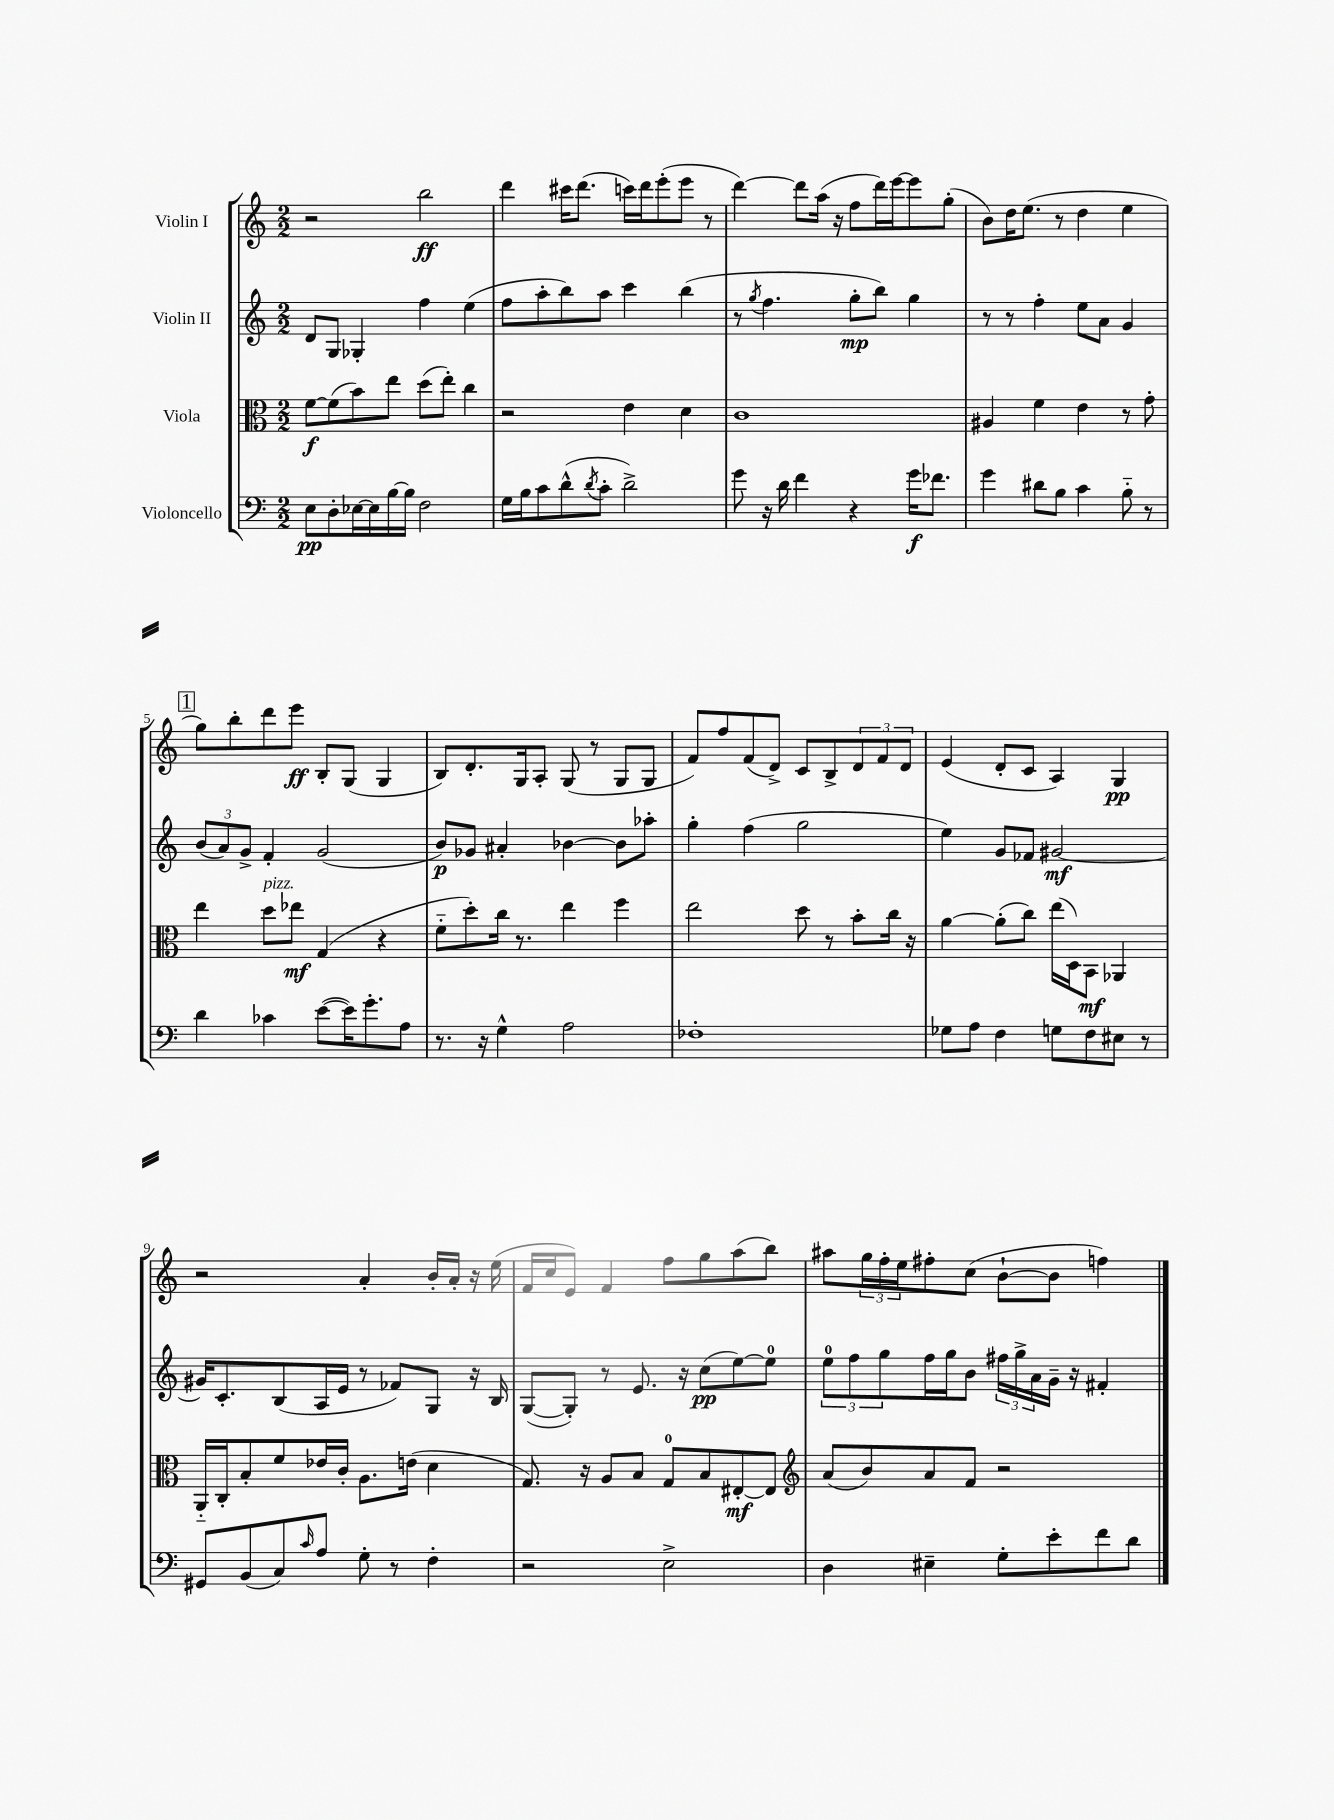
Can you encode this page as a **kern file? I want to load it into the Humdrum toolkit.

**kern	**kern	**kern	**kern
*staff4	*staff3	*staff2	*staff1
*clefF4	*clefC3	*clefG2	*clefG2
*k[]	*k[]	*k[]	*k[]
*M2/2	*M2/2	*M2/2	*M2/2
8E	[8f	8d	2r
8D'	(8f]	8G	.
[16E-	8b)	4G-'	.
16E-]	.	.	.
[16B	8ee	.	.
16B]	.	.	.
2F	(8dd	4ff	2bb
.	8ee')	.	.
.	4cc	(4ee	.
=	=	=	=
16G	2r	8ff	4ddd
16B	.	.	.
8c	.	8aa'	.
(8d^^	.	8bb)	16ccc#
.	.	.	(8.ddd
8qd	.	.	.
8c'	.	8aa	.
2d^)	4e	4ccc	16ccc)
.	.	.	16ddd
.	.	.	(8eee'
.	4d	(4bb	8eee
.	.	.	8r
=	=	=	=
8g	1c	8r	[4ddd)
.	.	8qgg	.
16r	.	4.ff	.
16d	.	.	.
4f	.	.	8ddd]
.	.	.	(16aa
.	.	.	16r
4r	.	8gg'	8ff
.	.	8bb)	16ddd)
.	.	.	[16eee
16g	.	4gg	8eee]
8.f-	.	.	.
.	.	.	(8gg'
=	=	=	=
4g	4A#	8r	8b)
.	.	8r	16dd
.	.	.	(8.ee
8d#	4f	4ff'	.
8B	.	.	8r
4c	4e	8ee	4dd
.	.	8a	.
8B'~	8r	4g	4ee
8r	8g'	.	.
=	=	=	=
4d	4ee	(12b	8gg)
.	.	12a)	.
.	.	.	8bb'
.	.	12g^	.
4c-	8dd	4f'	8ddd
.	8ee-	.	8eee
([8e	(4G	(2g	8B'
16e])	.	.	(8G
8.g'	.	.	.
.	4r	.	4G
8A	.	.	.
=	=	=	=
8.r	8f'~	8b)	8B)
.	8dd')	8g-	8.d'
16r	.	.	.
4G^^	16cc	4a#'	.
.	8.r	.	16G
.	.	.	8A'
2A	4ee	[4b-	(8G
.	.	.	8r
.	4ff	8b-]	8G
.	.	8aa-'	8G
=	=	=	=
1F-'	2ee	4gg'	8f)
.	.	.	8ff
.	.	(4ff	(8f
.	.	.	8d^)
.	8dd	2gg	8c
.	8r	.	8B^
.	8b'	.	12d
.	.	.	12f
.	16cc	.	.
.	.	.	12d
.	16r	.	.
=	=	=	=
8G-	[4a	4ee)	(4e
8A	.	.	.
4F	(8a']	8g	8d'
.	8cc)	8f-	8c
8G	(16ee	[2g#	4A)
.	16D)	.	.
8F	8BB	.	.
8E#	4AA-	.	4G
8r	.	.	.
=	=	=	=
8GG#	16AA'~	16g#]	2r
.	16C'	8.c'	.
(8BB	8B'	.	.
8C)	8f	(8B	.
16qqc	.	.	.
8A	16e-	16A	.
.	16c'	16e	.
8G'	8.A	8r	4a'
8r	.	8f-)	.
.	(16e	.	.
4F'	4d	8G	16b'
.	.	.	16a'
.	.	16r	16r
.	.	16B	(16ee
=	=	=	=
2r	8.G)	([8G	16f
.	.	.	16cc
.	.	8G'])	8e)
.	16r	.	.
.	8A	8r	4f
.	8B	8.e	.
2E^	8G	.	8ff
.	.	16r	.
.	8B	(8cc	8gg
.	[8E#'	[8ee)	(8aa
.	8E#]	8ee]	8bb)
=	=	=	=
*	*clefG2	*	*
4D	(8a	12ee	8aa#
.	.	12ff	.
.	8b)	.	24gg
.	.	12gg	24ff'
.	.	.	24ee
4E#~	8a	16ff	8ff#'
.	.	16gg	.
.	8f	8b	(8cc
8G'	2r	24ff#	[8b`
.	.	24gg^	.
.	.	24a	.
8e'	.	16g~	8b]
.	.	16r	.
8f	.	4f#'	4ff)
8d	.	.	.
==	==	==	==
*-	*-	*-	*-
